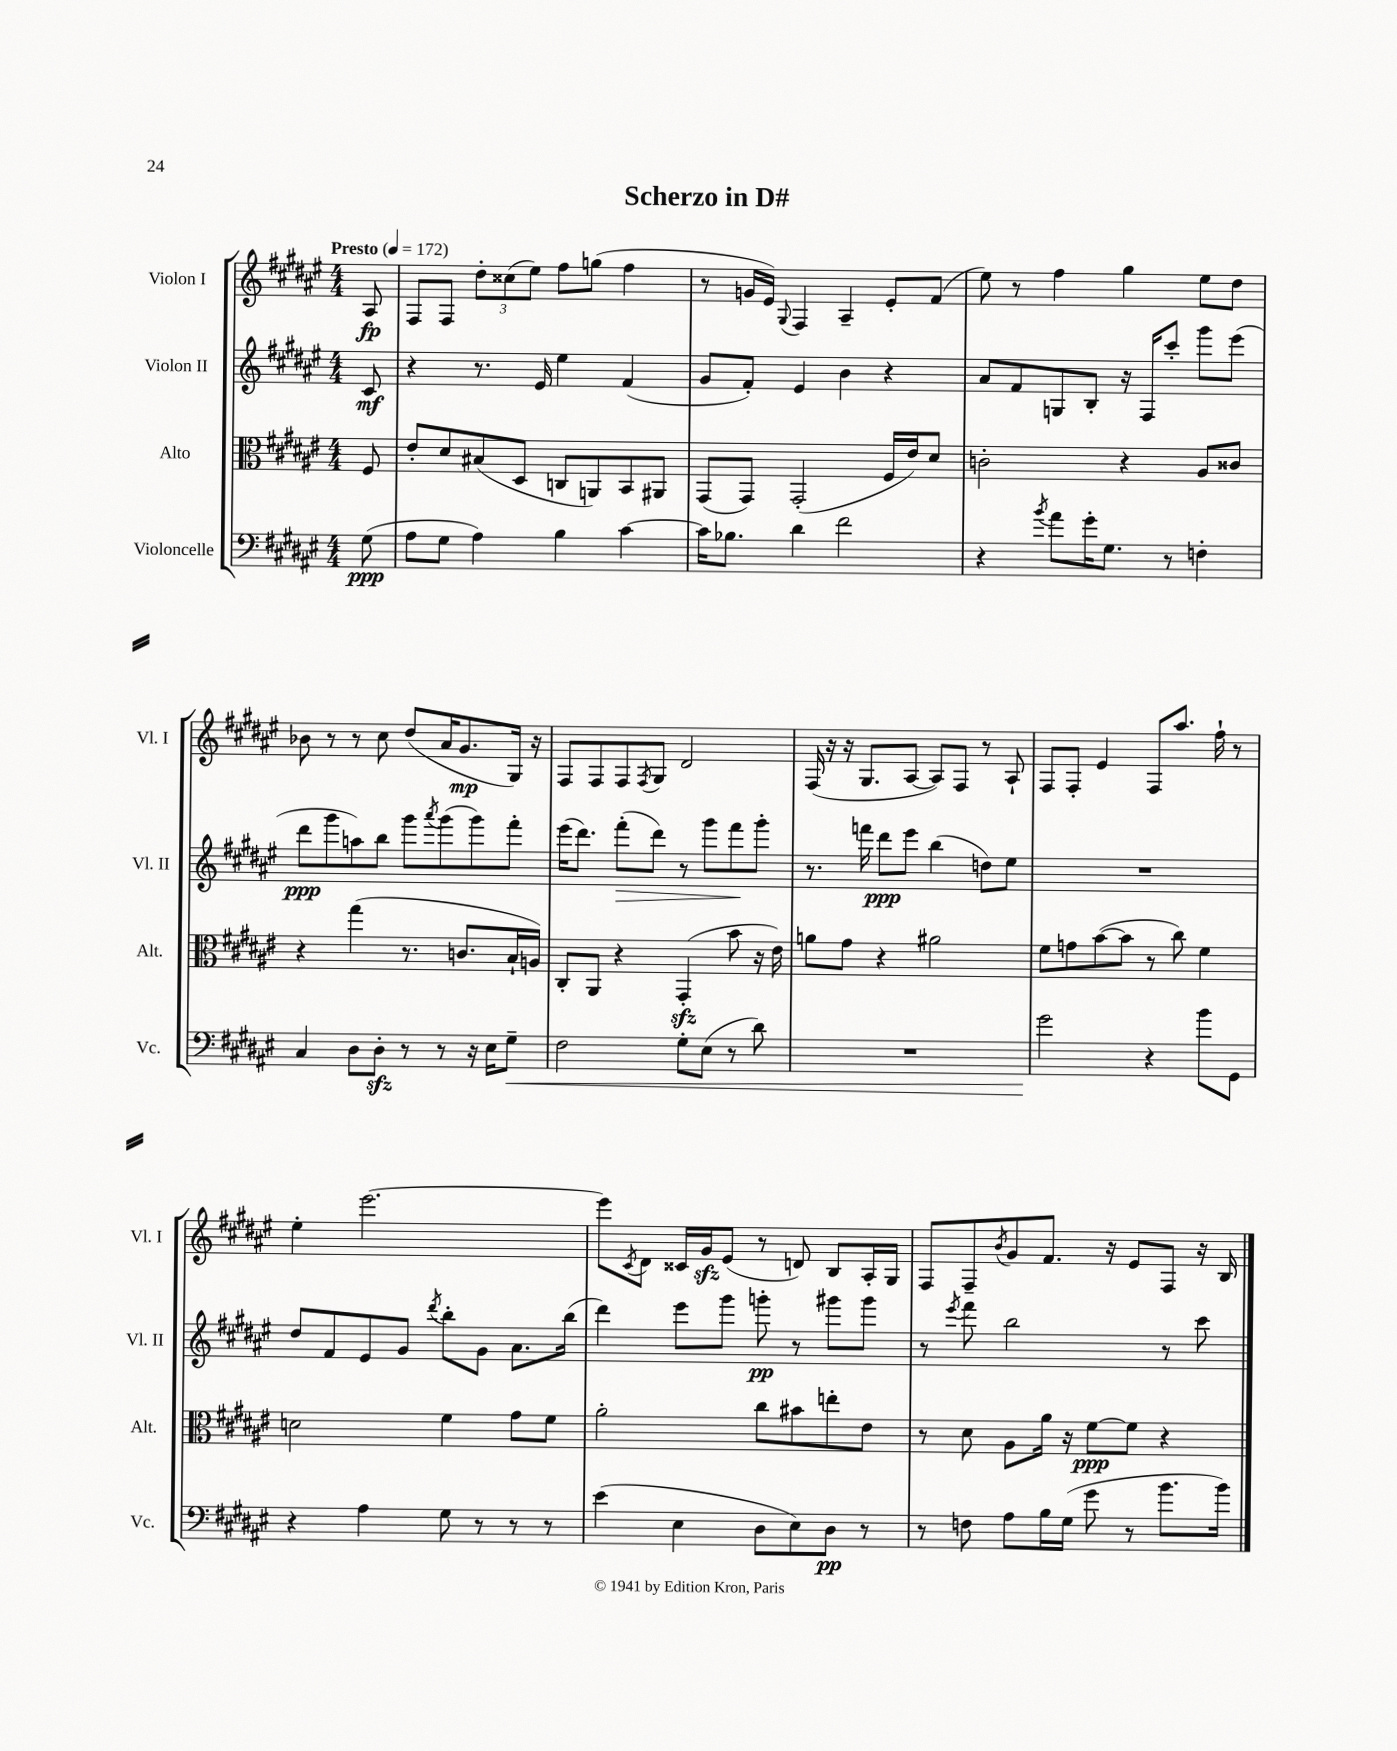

**kern	**kern	**kern	**kern
*staff4	*staff3	*staff2	*staff1
*clefF4	*clefC3	*clefG2	*clefG2
*k[f#c#g#d#a#e#]	*k[f#c#g#d#a#e#]	*k[f#c#g#d#a#e#]	*k[f#c#g#d#a#e#]
*M4/4	*M4/4	*M4/4	*M4/4
*MM172	*MM172	*MM172	*MM172
(8G#	8F#	8c#	8A#
=	=	=	=
8A#	8e#'	4r	8F#
8G#	8d#	.	8F#
4A#)	(8B#	8.r	12dd#'
.	.	.	(12cc##
.	8D#	.	.
.	.	.	12ee#)
.	.	16e#	.
4B	8C	4ee#	8ff#
.	8AA)	.	(8gg
[4c#	8BB	(4f#	4ff#
.	8AA#	.	.
=	=	=	=
16c#]	(8GG#	8g#	8r
8.B-	.	.	.
.	8GG#)	8f#')	16g
.	.	.	16e#)
.	.	.	8qqG#
4d#	(2GG#'	4e#	4F#
2f#	.	4b	4A#~
.	16F#	4r	8e#'
.	16e#)	.	.
.	8d#	.	(8f#
=	=	=	=
4r	2c'	8a#	8ee#)
.	.	8f#	8r
8qb	.	.	.
8a#	.	8G	4ff#
16g#'	.	8B'	.
8.G#	.	.	.
.	4r	16r	4gg#
.	.	16F#	.
8r	.	8ccc#'	.
4F'	8A#	8ggg#	8ee#
.	8c##	(8eee#	8dd#
=	=	=	=
4C#	4r	8ddd#	8b-
.	.	8ggg#	8r
8D#	(4gg#	8aa)	8r
8D#'	.	8bb	8cc#
8r	8.r	8ggg#	(8dd#
.	.	8qaaa#	.
8r	.	(8ggg#	16a#
.	8.c	.	8.g#
16r	.	8ggg#)	.
16E#	.	.	.
8G#~	16B`	8fff#'	16G#)
.	16A)	.	16r
=	=	=	=
2F#	8C#'	(16eee#	8F#
.	.	8.ddd#)	.
.	8AA#	.	8F#
.	4r	(8fff#'	8F#
.	.	.	8qF#
.	.	8ddd#)	8G#
8G#'	(4GG#'	8r	2d#
(8E#	.	8ggg#	.
8r	8b	8fff#	.
8d#)	16r	8ggg#'	.
.	16e#)	.	.
=	=	=	=
1r	8a	8.r	(16F#
.	.	.	16r
.	8g#	.	16r
.	.	16fff	8.G#
.	4r	8ddd#	.
.	.	8eee#	[8A#
.	2a#	(4bb	8A#])
.	.	.	8F#
.	.	8dd)	8r
.	.	8ee#	8A#`
=	=	=	=
2g#	8f#	1r	8F#
.	8g	.	8F#'
.	([8b	.	4e#
.	8b]	.	.
4r	8r	.	8F#
.	8cc#)	.	8.aa#
8b	4f#	.	.
.	.	.	16ff#`
8GG#	.	.	8r
=	=	=	=
4r	2d	8dd#	4ee#'
.	.	8f#	.
4A#	.	8e#	[2.eee#
.	.	8g#	.
.	.	8qddd#	.
8G#	4f#	8bb'	.
8r	.	8g#	.
8r	8g#	8.a#	.
8r	8f#	.	.
.	.	(16bb	.
=	=	=	=
(4e#	2a#'	4ddd#)	8eee#]
.	.	.	8qc#
.	.	.	8d#
4E#	.	8eee#	16c##
.	.	.	16g#
.	.	8ggg#	(8e#
8D#	8cc#	8ggg'	8r
8E#)	8b#	8r	8d)
8D#	8ee'	8ggg#	8B
8r	8e#	8ggg#	16A#'
.	.	.	16G#
=	=	=	=
8r	8r	8r	8F#
.	.	8qeee#	.
8F	8d#	8fff#	8F#~
.	.	.	8qb
8A#	8A#	2bb	8g#
16B	16a#	.	8.f#
(16G#	16r	.	.
8g#	[8f#	.	.
.	.	.	16r
8r	8f#]	.	8e#
8.b	4r	8r	8F#
.	.	8ccc#	16r
16b)	.	.	16B
==	==	==	==
*-	*-	*-	*-
